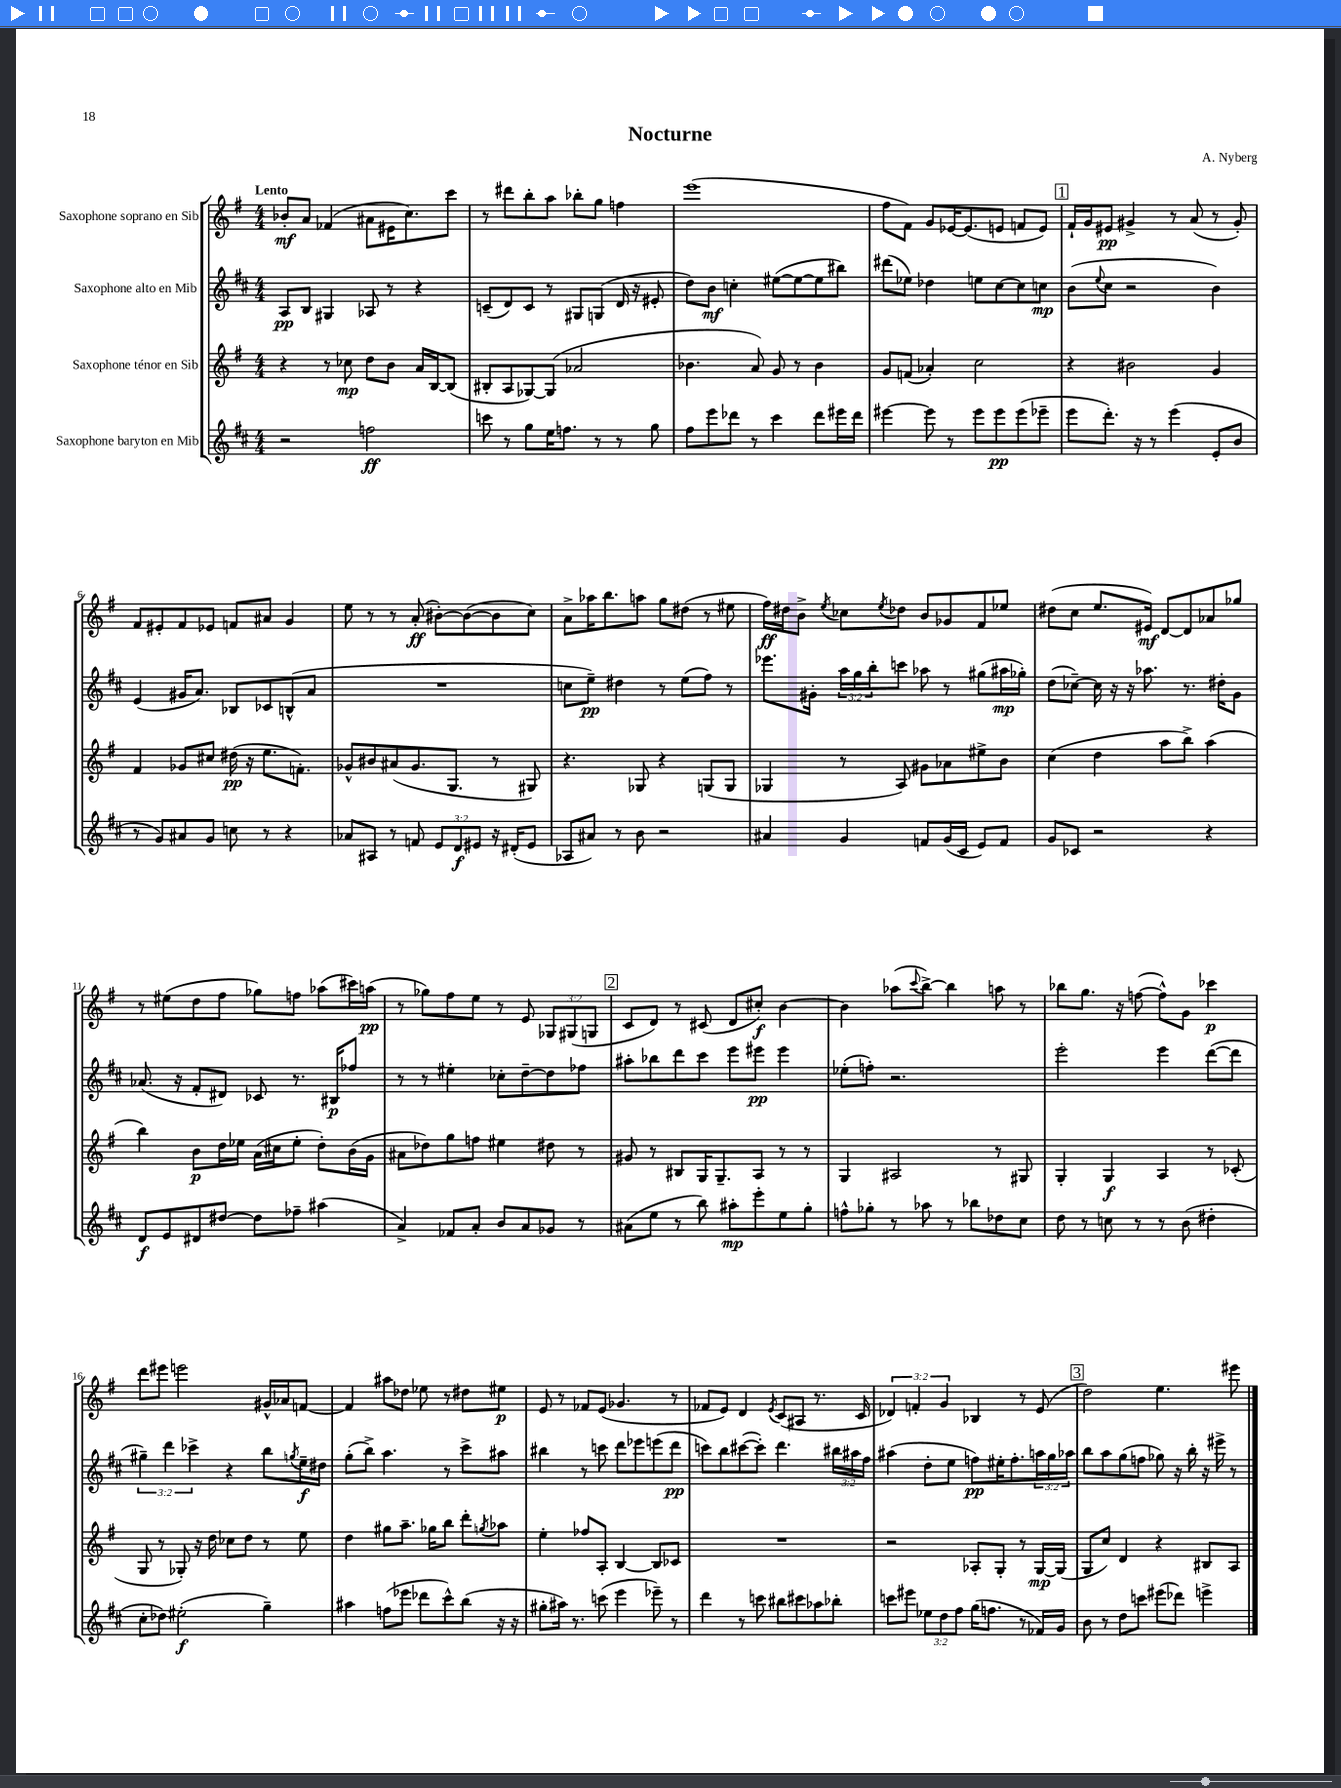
\header { title = "Nocturne" composer = "A. Nyberg" }
<<
\new StaffGroup <<
\new Staff = "s0" \with { instrumentName = "Saxophone soprano en Sib" } {
    \clef treble \key g \major \numericTimeSignature \time 4/4 \override Staff.TupletNumber.text = #tuplet-number::calc-fraction-text \tempo "Lento"
    bes'8-.\mf a'8 fes'4( ais'8 eis'16 c''8.) c'''8 |
    r8 dis'''8 b''8-. a''8 bes''8-. g''8 f''4 |
    e'''1( |
    fis''8 fis'8) g'8 ees'16~ ees'8.( e'8 f'8 e'8) |
    \mark \markup { \box "1" } fis'16-! g'16 eis'8\pp gis'4-> r8 a'8( r8 gis'8-.) |
    fis'8 eis'8-. fis'8 ees'8 f'8 ais'8 g'4 |
    e''8 r8 r8 a'8-.\ff( bis'8~-.) bis'8~( bis'8 c''8) |
    a'8-> aes''16 b''8. a''8 g''8 dis''8( r8 eis''8 |
    fis''16\ff) dis''16 b'8-> \acciaccatura { e''8 } ces''8 \acciaccatura { e''8 } des''8 b'8 ges'8 fis'8 ees''8 |
    dis''8( c''8 e''8. eis'16\mf) d'8~ d'8 aes'8 ges''8 |
    r8 eis''8( d''8 fis''8 ges''8) f''8 aes''8( cis'''16) a''16\pp( |
    r8 ges''8) fis''8 e''8 r8 e'8 \tuplet 3/2 { ges8 gis8( g8 } |
    \mark \markup { \box "2" } c'8 d'8) r8 cis'8( d'8 cis''8-.\f) b'4~ |
    b'4 aes''8( \appoggiatura { c'''8 } b''8~->) b''4 a''8 r8 |
    bes''8 g''8. r16 f''8~( f''8-^) g'8 ces'''4\p |
    d'''8 eis'''8 e'''2 gis'16-^ aes'16 f'8~ |
    f'4 ais''8 des''8 ees''8 r8 dis''8 eis''8\p |
    e'8 r8 fes'8 e'8( ges'4. r8 |
    fes'8 e'8) d'4 \acciaccatura { e'8 } c'8( ais8 r8. c'16 |
    \tuplet 3/2 { des'4) f'4-. g'4 } bes4 r8 e'8( |
    \mark \markup { \box "3" } d''2) e''4. eis'''8 \bar "|." |
}
\new Staff = "s1" \with { instrumentName = "Saxophone alto en Mib" } {
    \clef treble \key d \major \numericTimeSignature \time 4/4 \override Staff.TupletNumber.text = #tuplet-number::calc-fraction-text
    a8\pp b8 gis4 aes8 r8 r4 |
    c'8--( d'8) c'8 r8 gis8 g8( d'16 r16 eis'8-. |
    d''8) b'8\mf c''4-. eis''8~( eis''8~ eis''8 bis''8) |
    dis'''8( ees''8) des''4 e''8 cis''8~ cis''8 c''8\mp |
    \mark \markup { \box "1" } b'8( \appoggiatura { e''8 } cis''8 r2 b'4) |
    e'4( gis'16 a'8.) bes8 ces'8 b8-^( a'8 |
    R1 |
    c''8 e''8--\pp) dis''4 r8 e''8( fis''8) r8 |
    ees'''8. gis'16-. \tuplet 3/2 { a''16 g''16 b''16-. } c'''8 aes''8 r8 gis''8( ais''16\mp ges''16-.) |
    d''8( ces''8~--) ces''16 r16 r16 aes''8. r8. dis''16-. g'8 |
    aes'8.( r16 fis'8-. dis'8) ces'8 r8. bis16\p fes''8 |
    r8 r8 eis''4-. ces''8-. d''8~-- d''8 fes''8 |
    \mark \markup { \box "2" } ais''8-. bes''8 d'''8 cis'''8 e'''8 eis'''8\pp eis'''4 |
    ees''8-.( f''8-.) r2. |
    e'''2-. e'''4 d'''8~( d'''8 |
    \tuplet 3/2 { gis''4--) d'''4 ces'''4-> } r4 b''8 \acciaccatura { g''8 } e''16--\f dis''16 |
    g''8-.( b''8->) a''4. r8 cis'''8-> ais''8 |
    bis''4 r8 c'''8 d'''8 ees'''8 e'''8( d'''8\pp |
    c'''8) b''8 cis'''8~( cis'''8-.) d'''4. \tuplet 3/2 { bis''16 ais''16 fis''16 } |
    ais''4( d''8-. e''8 f''8\pp) eis''16-. f''8.-. \tuplet 3/2 { a''16 g''16 aes''16 } |
    \mark \markup { \box "3" } b''8 a''8 g''8( f''8 ges''8) r16 b''16-. r16 eis'''16-> r8 \bar "|." |
}
\new Staff = "s2" \with { instrumentName = "Saxophone ténor en Sib" } {
    \clef treble \key g \major \numericTimeSignature \time 4/4
    r4 r8 ces''8\mp d''8 b'8 a'16 b16~ b8( |
    bis8-. a8 ges8~) ges8( aes'2 |
    bes'4. a'8) g'8 r8 bes'4 |
    g'8 f'8( aes'4-.) c''2 |
    \mark \markup { \box "1" } r4 bis'2 g'4 |
    fis'4 ges'8 cis''8 dis''16\pp( r16 e''8. f'8.-.) |
    ges'8-^ bis'8 ais'8( ges'8. g8. r8 gis8) |
    r4. ges8 r4 g8( g8 |
    ges4 r8 a8) gis'8 aes'8 eis''8-> b'8 |
    c''4( d''4 a''8 b''8->) a''4( |
    b''4) b'8\p d''16 ees''16 a'16( cis''16 ees''8-. d''8-.) b'16( g'16 |
    ais'8 des''8) g''8 f''8 eis''4 dis''8 r8 |
    \mark \markup { \box "2" } gis'8 r8 bis8 g16 g8.-- a8 r8 r8 |
    g4 ais2 r8 gis8 |
    g4-. g4\f a4 r8 ces'8-.( |
    g8 r8 ges8-.) r16 d''16 ces''8 d''8 r8 e''8 |
    d''4 gis''8 a''8.-- ges''16 b''8 d'''8-. \acciaccatura { g''8 } aes''8 |
    e''4-. fes''8 a8-. b4~ b8 ces'8 |
    R1 |
    r2 aes8-. g8-. r8 g16~\mp g16( |
    \mark \markup { \box "3" } g8 c''8) d'4 r4 bis8 a8 \bar "|." |
}
\new Staff = "s3" \with { instrumentName = "Saxophone baryton en Mib" } {
    \clef treble \key d \major \numericTimeSignature \time 4/4 \override Staff.TupletNumber.text = #tuplet-number::calc-fraction-text
    r2 f''2\ff |
    c'''8 r8 g''8 e''16 f''8. r8 r8 g''8 |
    fis''8 e'''8 des'''8 r8 cis'''4 des'''8 eis'''16 des'''16 |
    eis'''4~ eis'''8 r8 eis'''8 eis'''8\pp eis'''8( ees'''8-- |
    \mark \markup { \box "1" } e'''8 d'''8.-.) r16 r8 e'''4( e'8-. b'8 |
    r8 g'8) ais'8 g'8 c''8 r8 r4 |
    aes'8 ais8 r8 f'8 \tuplet 3/2 { e'8 d'8\f eis'8 } r16 dis'16-.( eis'8 |
    aes8 ais'8) r8 b'8 r2 |
    ais'4 g'4 f'8 g'16( cis'16 e'8) f'8 |
    g'8 ces'8 r2 r4 |
    d'8\f e'8 dis'8 dis''8~ dis''8 fes''8-- ais''4( |
    a'4->) fes'8 a'8-. b'8 a'8 ges'8 r8 |
    \mark \markup { \box "2" } ais'8( e''8 r8 b''8) ais''8-.\mp e'''8-. e''8 g''8-. |
    f''8-^ ges''8-. r8 aes''8 r8 bes''8 des''8 cis''8 |
    d''8 r8 c''8 r8 r8 b'8( dis''4-. |
    cis''8-. des''8) eis''2-.\f( g''4--) |
    ais''4 f''8( ees'''8 des'''8 cis'''8-^) b''8( r16 r16 |
    gis''8-. ais''16) r8. c'''8( e'''4 ees'''8--) r8 |
    d'''4 r8 c'''8 bis''8 cis'''8 aes''8 bes''8-. |
    c'''8 eis'''8 \tuplet 3/2 { ees''8 d''8 fis''8 } g''16( f''8. r8 fes'16) g'16 |
    \mark \markup { \box "3" } b'8 r8 d''8 c'''8 eis'''8( des'''8) e'''4-> \bar "|." |
}
>>
>>
